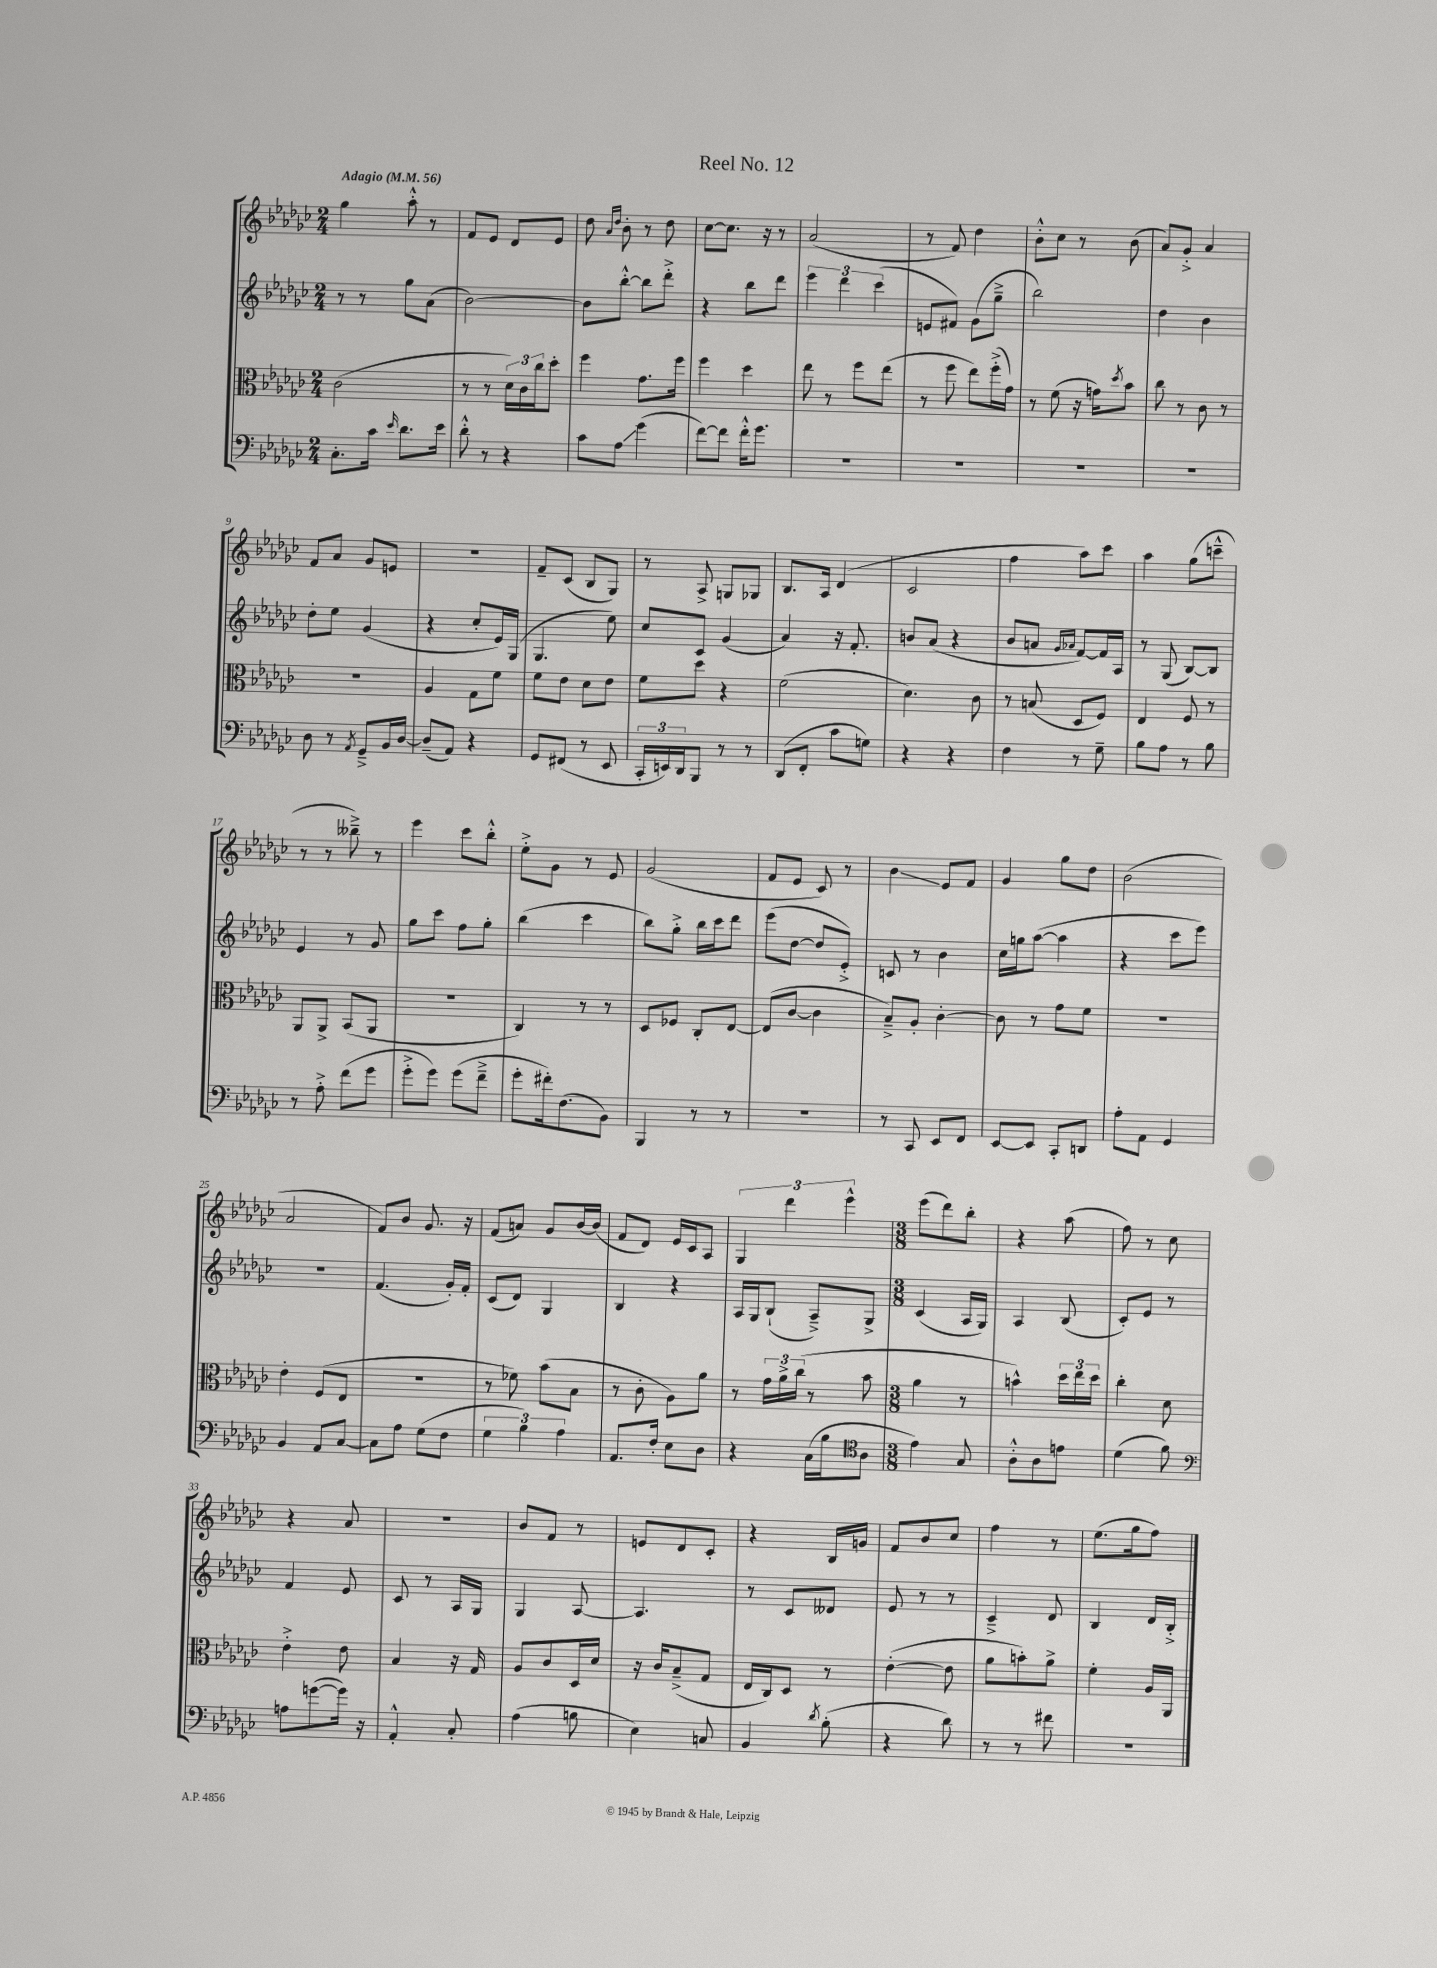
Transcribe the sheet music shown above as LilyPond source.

\header { title = "Reel No. 12" }
<<
\new StaffGroup <<
\new Staff = "s0" {
    \clef treble \key ges \major \numericTimeSignature \time 2/4 \tempo "Adagio" 4 = 56
    ges''4 aes''8-.-^ r8 |
    f'8 ees'8 des'8 ees'8 |
    des''8 \grace { aes'16 des''16 } bes'8-. r8 des''8 |
    ces''8~ ces''8. r16 r8 |
    aes'2( |
    r8 f'8) des''4 |
    bes'8-.-^ ces''8 r8 bes'8( |
    aes'8) ges'8-.-> aes'4 |
    f'8 aes'8 ges'8 e'8 |
    r2 |
    f'8-- ces'8( bes8 ges8) |
    r8 aes8-> g8 ges8 |
    bes8. aes16 des'4( |
    ces'2 |
    f''4 aes''8) ces'''8 |
    aes''4 ges''8( c'''8---^ |
    r8 r8 beses''8--->) r8 |
    ees'''4 ces'''8 bes''8-.-^ |
    ees''8-.-> ges'8 r8 ees'8 |
    ges'2( |
    f'8 ees'8 ces'8) r8 |
    bes'4\glissando ees'8 f'8 |
    ges'4 ges''8 des''8 |
    bes'2( |
    aes'2 |
    f'8) bes'8 ges'8. r16 |
    f'8( a'8) ges'8 bes'16~ bes'16( |
    f'8 des'8) ees'16 ces'16 aes8 |
    \tuplet 3/2 { ges4 des'''4 ees'''4-^ } |
    \numericTimeSignature \time 3/8 ees'''8( des'''8) bes''8-. |
    r4 aes''8( |
    f''8) r8 ces''8 |
    r4 aes'8 |
    R4. |
    bes'8 f'8 r8 |
    e'8 des'8 ces'8-. |
    r4 bes16 g'16 |
    f'8 bes'8 ces''8 |
    f''4 r8 |
    ees''8.( ges''16 f''8) \bar "|." |
}
\new Staff = "s1" {
    \clef treble \key ges \major \numericTimeSignature \time 2/4
    r8 r8 ges''8 aes'8( |
    bes'2~) |
    bes'8 bes''8~-.-^ bes''8 des'''8-.-> |
    r4 bes''8 des'''8 |
    \tuplet 3/2 { ees'''4 des'''4 ces'''4( } |
    e'8 fis'8) ges'8( ges''8---> |
    bes''2) |
    des''4 bes'4 |
    des''8-. ees''8 ges'4( |
    r4 ces''8-. ees'16) ges16( |
    ges4. ees''8) |
    ces''8 ces'8 ges'4( |
    aes'4) r16 f'8.-. |
    b'8 aes'8( r4 |
    bes'8 a'8 \grace { ges'16 aes'16 } f'8~) f'16 aes16 |
    r8 ges8( bes8~) bes8 |
    ees'4 r8 ges'8 |
    ges''8 ces'''8 f''8 ges''8-. |
    bes''4( ces'''4 |
    bes''8) ges''8-.-> bes''16 ces'''16 des'''8 |
    ees'''8( des''8~ des''8 ees'8-.->) |
    c'8 r8 bes'4 |
    ces''16 g''16 aes''8~( aes''4 |
    r4 ces'''8 ees'''8) |
    r2 |
    f'4.( ges'16-.) f'16-. |
    ces'8( des'8) ges4 |
    bes4 r4 |
    aes16 ges16 bes8-!( aes8--->) ges8-> |
    \numericTimeSignature \time 3/8 ces'4( aes16 ges16) |
    aes4 bes8( |
    ces'8-.) ees'8 r8 |
    f'4 ees'8 |
    ces'8 r8 aes16 ges16 |
    ges4 aes8~ |
    aes4. |
    r8 ces'8 deses'8 |
    ees'8 r8 r8 |
    ces'4---> des'8 |
    bes4 des'16 bes16-.-> \bar "|." |
}
\new Staff = "s2" {
    \clef alto \key ges \major \numericTimeSignature \time 2/4
    ces'2( |
    r8 r8 \tuplet 3/2 { des'16) ces'16 ces''16 } des''8-. |
    f''4 ges'8. f''16 |
    f''4 des''4 |
    ees''8 r8 f''8 ees''8( |
    r8 f''8 ees''8) f''16-.->( ges'16) |
    r8 f'8( r16 g'16) \acciaccatura { des''8 } bes'8 |
    ces''8 r8 ces'8 r8 |
    r2 |
    aes4 ges8 f'8 |
    f'8 ees'8 des'8 ees'8 |
    f'8 des''8 r4 |
    f'2( |
    des'4.) ces'8 |
    r8 b8( des8 f8) |
    ees4 f8 r8 |
    aes,8 aes,8-> bes,8( aes,8 |
    r2 |
    ces4) r8 r8 |
    des8 fes8 ces8-. ees8~ |
    ees8( ces'8~ ces'4 |
    bes8--->) aes8-. ces'4~-. |
    ces'8 r8 ges'8 f'8 |
    R2 |
    ees'4-. f8( ees8 |
    r2 |
    r8 fes'8) bes'8( bes8 |
    r8 ces'8-. aes8) aes'8 |
    r8 \tuplet 3/2 { ges'16 aes'16-> ces''16( } r8 bes'8 |
    \numericTimeSignature \time 3/8 aes'4 r8 |
    b'4-^) \tuplet 3/2 { des''16 ees''16 des''16 } |
    ces''4-. des'8 |
    ees'4-.-> ees'8 |
    bes4 r16 ges16 |
    aes8 ces'8 des16 des'16 |
    r16 ces'16 bes8--->( ges8 |
    ees16 ces16) des8 r8 |
    ees'4~-.( ees'8 |
    aes'8 b'8-.) aes'8-> |
    f'4-. aes16 aes,16 \bar "|." |
}
\new Staff = "s3" {
    \clef bass \key ges \major \numericTimeSignature \time 2/4
    ces8.-. ces'16 \grace { ees'16 } des'8. ees'16 |
    des'8-.-^ r8 r4 |
    ces'8 aes8\glissando ges'4( |
    f'8~) f'8 f'16-.-^ ges'8. |
    R2 |
    R2 |
    R2 |
    R2 |
    des8 r8 \acciaccatura { aes,8 } ges,8---> bes,16 des16~ |
    des8--( aes,8) r4 |
    ges,8 fis,8( r8 ees,8 |
    \tuplet 3/2 { ces,16-. e,16) des,16 } bes,,8 r8 r8 |
    des,8( f,8-. ces'8 g8) |
    r4 r4 |
    f4 r8 ges8-- |
    bes8 aes8 r8 bes8 |
    r8 aes8-.-> f'8( ges'8 |
    ges'8-.-> ges'8) ges'8( f'8---> |
    ges'8-. fis'16-.) f8.( bes,8) |
    bes,,4 r8 r8 |
    R2 |
    r8 ces,8 ees,8 f,8 |
    ees,8~ ees,8 ces,8-. d,8 |
    aes8-. aes,8 ges,4 |
    bes,4 aes,8 ces8~ |
    ces8 aes8 ges8( f8 |
    \tuplet 3/2 { ges4 bes4) aes4 } |
    aes,8. f16-. ees8 des8 |
    r4 ces16( bes16 aes8 |
    \numericTimeSignature \time 3/8 \clef tenor ees'4) ges8 |
    aes8-.-^ aes8 e'8 |
    des'4( f'8) |
    \clef bass a8 g'8~( g'16) r16 |
    aes,4-.-^ ces8-. |
    aes4( b8 |
    ees4) c8 |
    bes,4 \acciaccatura { des'8 } bes8-.( |
    r4 des'8) |
    r8 r8 fis'8 |
    R4. \bar "|." |
}
>>
>>
